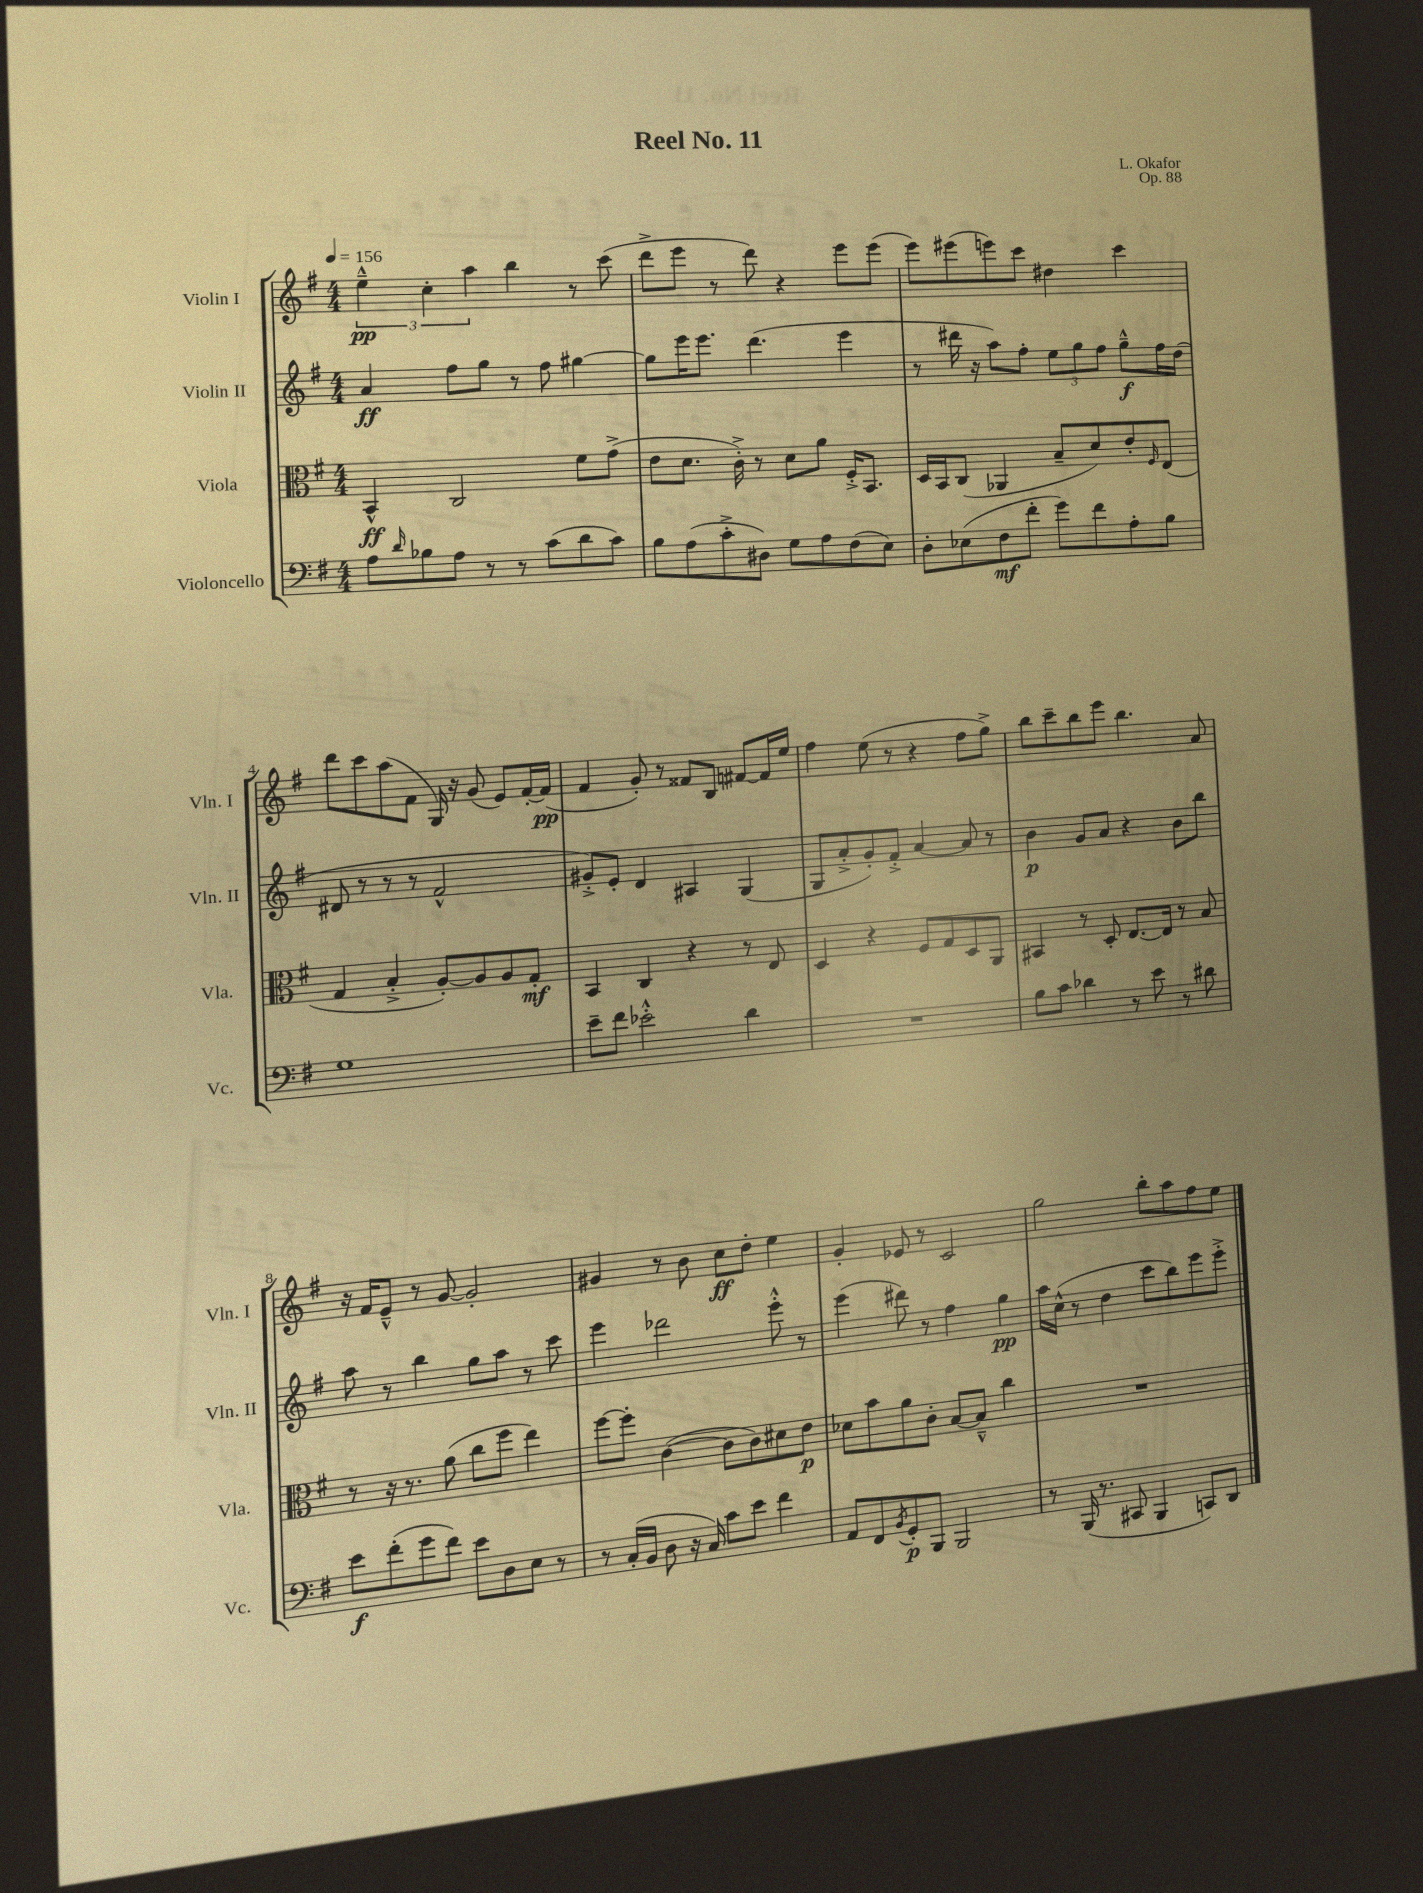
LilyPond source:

\header { title = "Reel No. 11" composer = "L. Okafor" opus = "Op. 88" }
<<
\new StaffGroup <<
\new Staff = "s0" \with { instrumentName = "Violin I" shortInstrumentName = "Vln. I" } {
    \clef treble \key g \major \numericTimeSignature \time 4/4 \tempo 4 = 156
    \tuplet 3/2 { e''4---^\pp c''4-. a''4 } b''4 r8 c'''8( |
    d'''8-> e'''8 r8 d'''8) r4 e'''8 e'''8( |
    e'''8) eis'''8( e'''8) c'''8 dis''4 c'''4 |
    d'''8 c'''8 a''8( fis'8 g16) r16 g'8( e'8) fis'16~-. fis'16\pp( |
    fis'4 g'8-.) r8 fisis'8 b8 fis'8~ fis'16 e''16 |
    fis''4 e''8( r8 r4 fis''8 g''8->) |
    b''8 c'''8-- b''8 e'''8 b''4. a'8 |
    r16 fis'16 e'8---^ r8 g'8~ g'2-. |
    gis'4 r8 b'8 c''8\ff d''8-. e''4 |
    g'4-. ees'8 r8 c'2 |
    g''2 b''8-. a''8 fis''8 e''8 \bar "|." |
}
\new Staff = "s1" \with { instrumentName = "Violin II" shortInstrumentName = "Vln. II" } {
    \clef treble \key g \major \numericTimeSignature \time 4/4
    a'4\ff fis''8 g''8 r8 fis''8 gis''4~ |
    gis''8 e'''16 e'''8. d'''4.( e'''4 |
    r8 dis'''16 r16 a''8) fis''8-. \tuplet 3/2 { e''8 g''8 fis''8 } g''8---^\f fis''16 d''16( |
    dis'8 r8 r8 r8 fis'2-^ |
    gis'8-.->) e'8-. d'4 ais4 g4( |
    g8 a'8-.-> g'8-.) fis'8-.-> a'4~ a'8 r8 |
    b'4\p g'8 a'8 r4 b'8 b''8 |
    a''8 r8 b''4 g''8 a''8 r8 c'''8 |
    e'''4 des'''2 e'''8-.-^ r8 |
    e'''4( dis'''8) r8 fis''4 g''4\pp |
    a''16 c''16-^( r8 d''4 c'''8 b''8) e'''8 e'''8-.-> \bar "|." |
}
\new Staff = "s2" \with { instrumentName = "Viola" shortInstrumentName = "Vla." } {
    \clef alto \key g \major \numericTimeSignature \time 4/4
    b,4-^\ff c2 fis'8 g'8->( |
    e'8 d'8. c'16-.->) r8 d'8 a'8 fis16-.-> b,8. |
    d16 b,16 c8( aes,4 b8-- d'8) e'8-. \grace { fis16 } e8( |
    g4 b4-.-> a8~-.) a8 a8 g8-.\mf |
    b,4 c4 r4 r8 e8 |
    d4 r4 fis8 g8 d8 a,8 |
    bis,4 r8 d8-. e8.~ e16 r8 b8 |
    r8 r16 r8. a'8( c''8 fis''8 e''4) |
    fis''8~ fis''8-. c'4~( c'8 c'8) dis'8 e'8\p |
    des'8 b'8 a'8 c'8-. b8~ b8---^ c''4 |
    R1 \bar "|." |
}
\new Staff = "s3" \with { instrumentName = "Violoncello" shortInstrumentName = "Vc." } {
    \clef bass \key g \major \numericTimeSignature \time 4/4
    a8 \grace { d'16 } bes8 a8 r8 r8 c'8( d'8 c'8) |
    b8 a8( c'8-.-> dis8) g8 a8 fis8( e8) |
    d8-. ees8( fis8\mf fis'8-. g'8) fis'8 a8-. b8 |
    g1 |
    e'8-- fis'8 ees'2-.-^ d'4 |
    R1 |
    b8 c'8 des'4 r8 e'8 r8 dis'8 |
    e'8\f fis'8-.( g'8 fis'8) e'8 d8 e8 r8 |
    r8 c16-.( b,16 d8 r16 c16) c'8 e'8 fis'4 |
    a,8 fis,8 \acciaccatura { b,8 } g,8-.\p b,,8 b,,2 |
    r8 b,,16( r8. cis,8 b,,4 c,8) d,8 \bar "|." |
}
>>
>>
